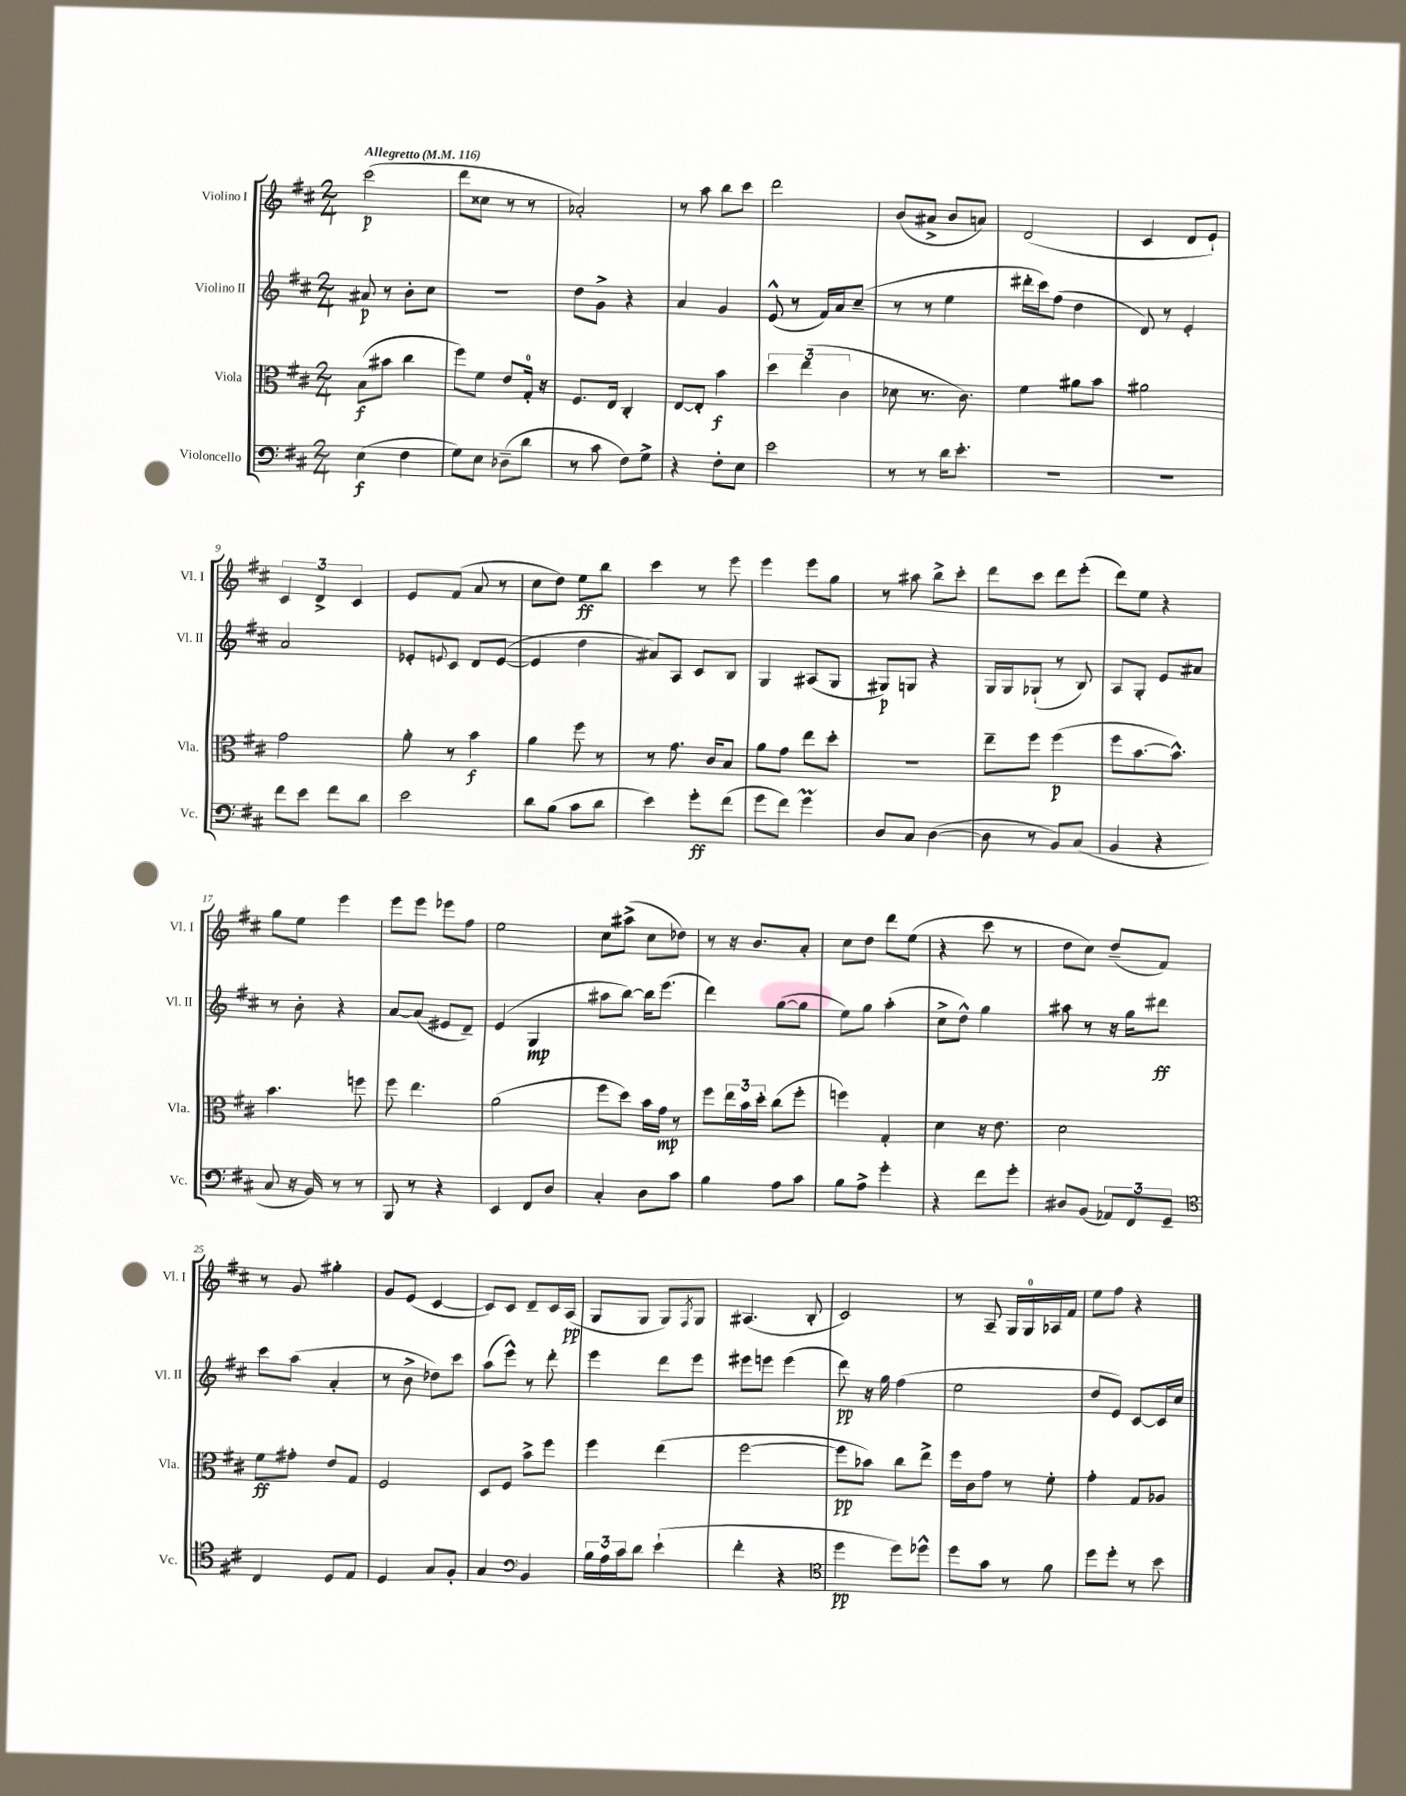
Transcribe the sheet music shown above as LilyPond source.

<<
\new StaffGroup <<
\new Staff = "s0" \with { instrumentName = "Violino I" shortInstrumentName = "Vl. I" } {
    \clef treble \key d \major \numericTimeSignature \time 2/4 \tempo "Allegretto" 4 = 116
    cis'''2\p( |
    d'''8 cisis''8 r8 r8 |
    aes'2-.) |
    r8 a''8 b''8 cis'''8 |
    d'''2 |
    b'8( ais'8-> b'8 a'8) |
    d'2( |
    cis'4 d'8 e'8-!) |
    \tuplet 3/2 { cis'4 d'4-> cis'4 } |
    e'8 fis'8( a'8 r8 |
    cis''8 d''8) e''8\ff b''8 |
    cis'''4 r8 e'''8 |
    e'''4 e'''8 g''8 |
    r8 ais''8 b''8-> cis'''8-. |
    d'''8 cis'''8 d'''8 e'''8-.( |
    d'''8) e''8 r4 |
    g''8 e''8 e'''4 |
    e'''8 e'''8 ees'''8 fis''8 |
    e''2 |
    cis''8 ais''8->( cis''8 des''8) |
    r8 r16 b'8. a'8-. |
    cis''8 d''8 d'''8 e''8( |
    r4 cis'''8 r8 |
    d''8 cis''8) d''8--( fis'8) |
    r8 g'8 gis''4-. |
    g'8 e'8( cis'4~ |
    cis'8) cis'8 d'8-- cis'16 a16\pp( |
    g8 g8 g8) \acciaccatura { fis8 } g8 |
    ais4.( b8-. |
    cis'2) |
    r8 a8-- g16 g16-0 aes16 fis'16 |
    e''8 fis''8 r4 \bar "|." |
}
\new Staff = "s1" \with { instrumentName = "Violino II" shortInstrumentName = "Vl. II" } {
    \clef treble \key d \major \numericTimeSignature \time 2/4
    ais'8\p r8 b'8-. cis''8 |
    R2 |
    d''8 g'8-> r4 |
    a'4 g'4 |
    e'8-^( r8 fis'16) a'16 cis''8--( |
    r8 r8 e''4 |
    dis'''16-. cis'''16) fis''8( d''4 |
    d'8) r8 e'4-. |
    a'2 |
    ees'8-. \appoggiatura { e'8 } cis'8 d'8 e'8~( |
    e'4 d''4 |
    ais'8) a8 cis'8 b8 |
    g4 ais8( g8 |
    gis8\p) g8 r4 |
    g16 g16 ges8-!( r8 b8) |
    a8 g8-. e'8 ais'8 |
    r8 b'8-. r4 |
    a'8~ a'8( eis'8 d'8--) |
    e'4( g4\mp |
    ais''8 b''8~) b''16 e'''8.( |
    d'''4) g''8~( g''8 |
    e''8) g''8 a''4-.( |
    cis''8-> d''8-^) g''4 |
    ais''8 r8 r16 g''16 dis'''8\ff |
    cis'''8 a''8( a'4-. |
    r8 b'8-> des''8) cis'''8 |
    a''8( e'''8-^) r8 d'''8-. |
    e'''4 d'''8 e'''8 |
    eis'''8 e'''8 e'''4( |
    d'''8\pp) r16 g''16 fis''4( |
    e''2 |
    d''8 e'8) cis'8~ cis'16 cis''16 \bar "|." |
}
\new Staff = "s2" \with { instrumentName = "Viola" shortInstrumentName = "Vla." } {
    \clef alto \key d \major \numericTimeSignature \time 2/4
    b8\f( bis'8 cis''4 |
    fis''8) fis'8 e'8 g16-0-. r16 |
    fis8. e16 cis4-. |
    e8~ e8-. b'4\f |
    \tuplet 3/2 { d''4 e''4( cis'4 } |
    des'8 r8. cis'8.) |
    fis'4 ais'8 b'8 |
    ais'2 |
    g'2 |
    a'8-. r8 b'4\f |
    a'4 fis''8 r8 |
    r8 g'8. cis'16 b8 |
    a'8 g'8 e''8 d''8-. |
    r2 |
    e''8-- fis''8 fis''4\p( |
    fis''8 b'8.~ b'8.-^) |
    b'4. f''8 |
    fis''8 e''4. |
    a'2( |
    fis''8 d''8) b'16 g'16\mp r8 |
    fis''8 \tuplet 3/2 { e''16 b'16 d''16-. } cis''8( fis''8-. |
    f''4) g4-. |
    d'4 r16 e'8. |
    d'2 |
    fis'8\ff gis'8-. e'8 g8 |
    fis2 |
    d8 fis8 b'8-> fis''8 |
    fis''4 e''4( |
    fis''2~ |
    fis''8\pp bes'8) cis''8 e''8-> |
    fis''16 cis'16 g'8 r8 fis'8-. |
    g'4-. g8 aes8 \bar "|." |
}
\new Staff = "s3" \with { instrumentName = "Violoncello" shortInstrumentName = "Vc." } {
    \clef bass \key d \major \numericTimeSignature \time 2/4
    e4\f( fis4 |
    g8) e8 des8--( d'8 |
    r8 cis'8 fis8) g8-> |
    r4 fis8-. e8 |
    e'2 |
    r8 r8 d'16 e'8.-. |
    r2 |
    R2 |
    fis'8 e'8 fis'8 d'8 |
    e'2 |
    d'8 b8( cis'8 d'8 |
    e'4) g'8-.\ff fis'8( |
    g'8 fis'8) g'4\prall |
    d8 cis8 d4~( |
    d8 r8 b,8) cis8( |
    b,4 r4 |
    cis8 r16 b,16) r8 r8 |
    b,,8 r8 r4 |
    e,4 fis,8 d8 |
    cis4-. d8 cis'8 |
    b4 a8 cis'8 |
    b8 a8-> g'4-. |
    r4 fis'8 g'8-. |
    dis8 b,8( \tuplet 3/2 { aes,8) fis,8 g,8-- } |
    \clef tenor cis4 d8 e8 |
    d4 g8 fis8-. |
    g4 \clef bass b,4 |
    \tuplet 3/2 { b16 a16 cis'16 } d'8 e'4-!( |
    fis'4-. r4 |
    \clef tenor d''4\pp d''8) des''8-^ |
    d''8 g'8 r8 fis'8 |
    d''8 d''8-. r8 b'8 \bar "|." |
}
>>
>>
